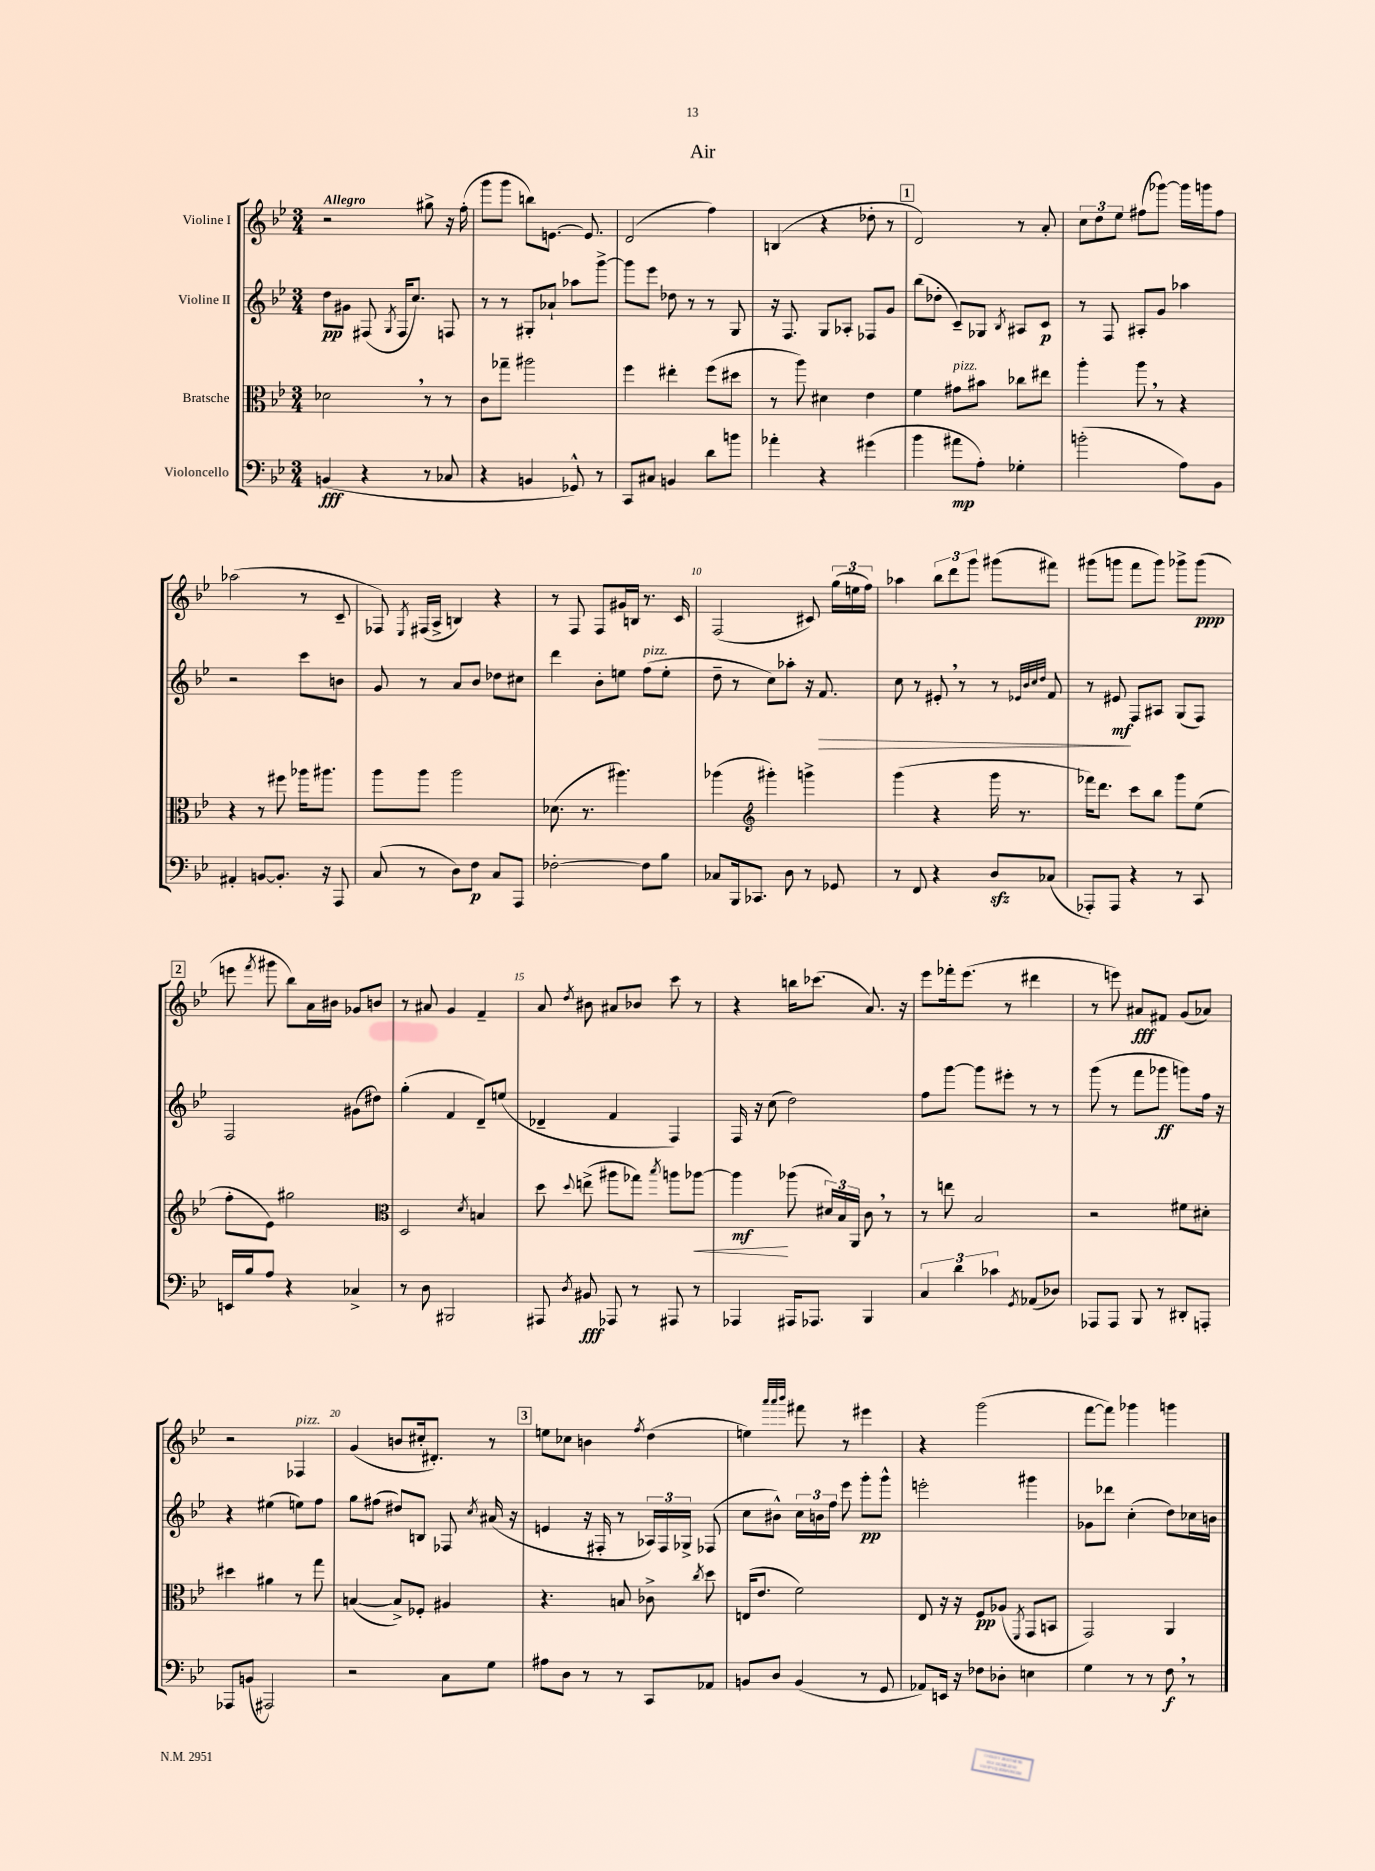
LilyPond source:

\header { title = "Air" }
<<
\new StaffGroup <<
\new Staff = "s0" \with { instrumentName = "Violine I" } {
    \clef treble \key bes \major \numericTimeSignature \time 3/4 \tempo "Allegro"
    \autoBeamOff r2 gis''8-> r16 f''16-.( |
    g'''8[ g'''8] b''8[) e'8.]~ e'8. |
    d'2( f''4) |
    b4( r4 des''8-. r8 |
    \mark \markup { \box "1" } d'2) r8 a'8-. |
    \tuplet 3/2 { c''8[ d''8 ees''8] } fis''8[( ges'''8]~) ges'''16[ g'''16 fis''8] |
    aes''2( r8 c'8-- |
    fes8) \acciaccatura { ees8 } fis16[( a16]-> b4) r4 |
    r8 f8 f8[ gis'16 b16] r8. c'16 |
    f2( cis'8) \tuplet 3/2 { g''16[( e''16 f''16]) } |
    aes''4 \tuplet 3/2 { bes''8[ d'''8 g'''8] } gis'''8[( fis'''8]) |
    gis'''8[( g'''8] f'''8[ g'''8]) ges'''8[-> ges'''8]\ppp( |
    \mark \markup { \box "2" } e'''8 \acciaccatura { f'''8 } gis'''8 bes''8[) a'16 bis'16] ges'8[ b'8] |
    r8 ais'8 g'4 f'4-- |
    a'8 \acciaccatura { d''8 } bis'8 ais'8[ bes'8] c'''8 r8 |
    r4 b''16[ ces'''8.]( a'8.) r16 |
    ees'''8[ fes'''16-. ees'''8.]( r8 dis'''4 |
    r8 e'''8) ais'8[\fff fis'8] g'8[( aes'8]) |
    r2 fes4^\markup { \italic "pizz." } |
    g'4( b'8[ cis''16-. dis'8.]-.) r8 |
    \mark \markup { \box "3" } e''8[ ces''8] b'4 \acciaccatura { f''8 } d''4( |
    e''4) \grace { a'''32[ a'''32 bes'''32] } fis'''8 r8 eis'''4 |
    r4 g'''2( |
    f'''8[~ f'''8]) ges'''4 g'''4 \bar "|." |
}
\new Staff = "s1" \with { instrumentName = "Violine II" } {
    \clef treble \key bes \major \numericTimeSignature \time 3/4
    \autoBeamOff d''8[\pp gis'8] fis8( \acciaccatura { g8 } fis16[ c''8.]) f8 |
    r8 r8 gis8[-. aes'8]-! aes''8[ g'''8]~-> |
    g'''8[ ees'''8] des''8 r8 r8 g8 |
    r16 f8. g8[ aes8]-. fes8[ g'8] |
    \mark \markup { \box "1" } bes''8[( des''8]-. c'8[--) ges8] \acciaccatura { bes8 } ais8[ c'8]\p |
    r8 f8 ais8[-. g'8] aes''4 |
    r2 c'''8[ b'8] |
    g'8 r8 a'8[ bes'8] des''8[ cis''8] |
    d'''4 bes'8[-. e''8] f''8[^\markup { \italic "pizz." }( e''8]-. |
    d''8-- r8 c''8[) aes''8]-. r16 f'8.\> |
    c''8 r8 eis'8-. \breathe r8 r8 \grace { ees'32[ bes'32 c''32 d''32] } f'8 |
    r8 eis'8\mf\! f8[ ais8] g8[( f8]) |
    \mark \markup { \box "2" } f2 gis'8[( dis''8]) |
    g''4-.( f'4 d'8[--) e''8]( |
    des'4-- f'4 f4) |
    f16 r16 c''8( d''2) |
    f''8[ g'''8]~ g'''8[ eis'''8]-. r8 r8 |
    g'''8( r8 f'''8[ ges'''8]\ff g'''8[) f''16] r16 |
    r4 eis''4( e''8[) f''8] |
    g''8[ fis''8]( dis''8[) b8] fes8 \acciaccatura { c''8 } ais'16( r16 |
    \mark \markup { \box "3" } e'4 r16 fis16-. r8 \tuplet 3/2 { aes16[) fis16 ges16]-> } fes8( |
    c''8[ bis'8]-^) \tuplet 3/2 { c''16[ b'16 f''16] } ees'''8 g'''8[-.\pp g'''8]-^ |
    e'''2-. gis'''4 |
    ges'8[ des'''8] c''4-.( d''8[) ces''16 b'16] \bar "|." |
}
\new Staff = "s2" \with { instrumentName = "Bratsche" } {
    \clef alto \key bes \major \numericTimeSignature \time 3/4
    \autoBeamOff des'2 \breathe r8 r8 |
    c'8[ ges''8]-- ais''2 |
    f''4 eis''4-. f''8[( dis''8] |
    r8 a''8) dis'4 ees'4 |
    \mark \markup { \box "1" } f'4 gis'8[^\markup { \italic "pizz." } bis'8] ces''8[ eis''8] |
    a''4-. a''8 \breathe r8 r4 |
    r4 r8 fis''8 aes''16[ ais''8.] |
    a''8[ a''8] a''2 |
    des'8.( r8. ais''4.) |
    aes''4( \clef treble gis'''4-.) g'''4-> |
    g'''4( r4 g'''16 r8. |
    fes'''16[) d'''8.] c'''8[ bes''8] g'''8[ ees''8]( |
    \mark \markup { \box "2" } f''8[-. ees'8]) gis''2 |
    \clef alto d2 \acciaccatura { d'8 } b4 |
    d''8 \appoggiatura { d''8 } e''8->( ais''8[ ges''8]) \acciaccatura { bes''8 } a''8[ aes''8]~\< |
    aes''4\mf\! aes''8( \tuplet 3/2 { dis'16[) bes16 a,16] } c'8 \breathe r8 |
    r8 e''8 bes2 |
    r2 fis'8[ dis'8]-. |
    dis''4 ais'4 r8 g''8 |
    b4~( b8[->) fes8]-. ais4 |
    \mark \markup { \box "3" } r4. b8 ces'8-> \acciaccatura { c''8 } d''8 |
    e16[( ees'8.] f'2) |
    ees8 r16 r16 f8[\pp aes8]( \acciaccatura { f,8 } g,8[ b,8] |
    g,2) a,4 \bar "|." |
}
\new Staff = "s3" \with { instrumentName = "Violoncello" } {
    \clef bass \key bes \major \numericTimeSignature \time 3/4
    \autoBeamOff b,4\fff( r4 r8 ces8 |
    r4 b,4 ges,8-^) r8 |
    c,8[ cis8] b,4 d'8[ b'8] |
    aes'4-. r4 gis'4( |
    \mark \markup { \box "1" } bes'4 ais'8[\mp a8]-.) ges4-. |
    b'2-.( a8[) bes,8] |
    ais,4-. b,8[~ b,8.]-. r16 a,,8 |
    c8( r8 d8[) f8]\p c8[ a,,8] |
    fes2~-. fes8[ bes8] |
    ces8[ bes,,16 ces,8.] d8 r8 ges,8 |
    r8 f,8 r4 d8[\sfz ces8]( |
    aes,,8[-.) aes,,8] r4 r8 c,8 |
    \mark \markup { \box "2" } e,16[ bes16 a8] r4 ces4-> |
    r8 d8 bis,,2 |
    ais,,8 \acciaccatura { d8 } bis,8\fff aes,,8 r8 ais,,8 r8 |
    aes,,4 ais,,16[ aes,,8.] bes,,4 |
    \tuplet 3/2 { c4 d'4 ces'4 } \acciaccatura { g,8 } aes,8[( des8]) |
    aes,,8[ aes,,8] bes,,8 r8 dis,8[-. a,,8]-. |
    aes,,8[ b,8]( ais,,2) |
    r2 c8[ g8] |
    \mark \markup { \box "3" } ais8[ d8] r8 r8 c,8[ aes,8] |
    b,8[ d8] b,4( r8 g,8 |
    aes,8[) e,16] r16 fes8[ des8]-. e4 |
    g4 r8 r8 f8\f \breathe r8 \bar "|." |
}
>>
>>
\layout { \context { \Score \override BarNumber.break-visibility = ##(#f #t #t) barNumberVisibility = #(every-nth-bar-number-visible 5) } }
